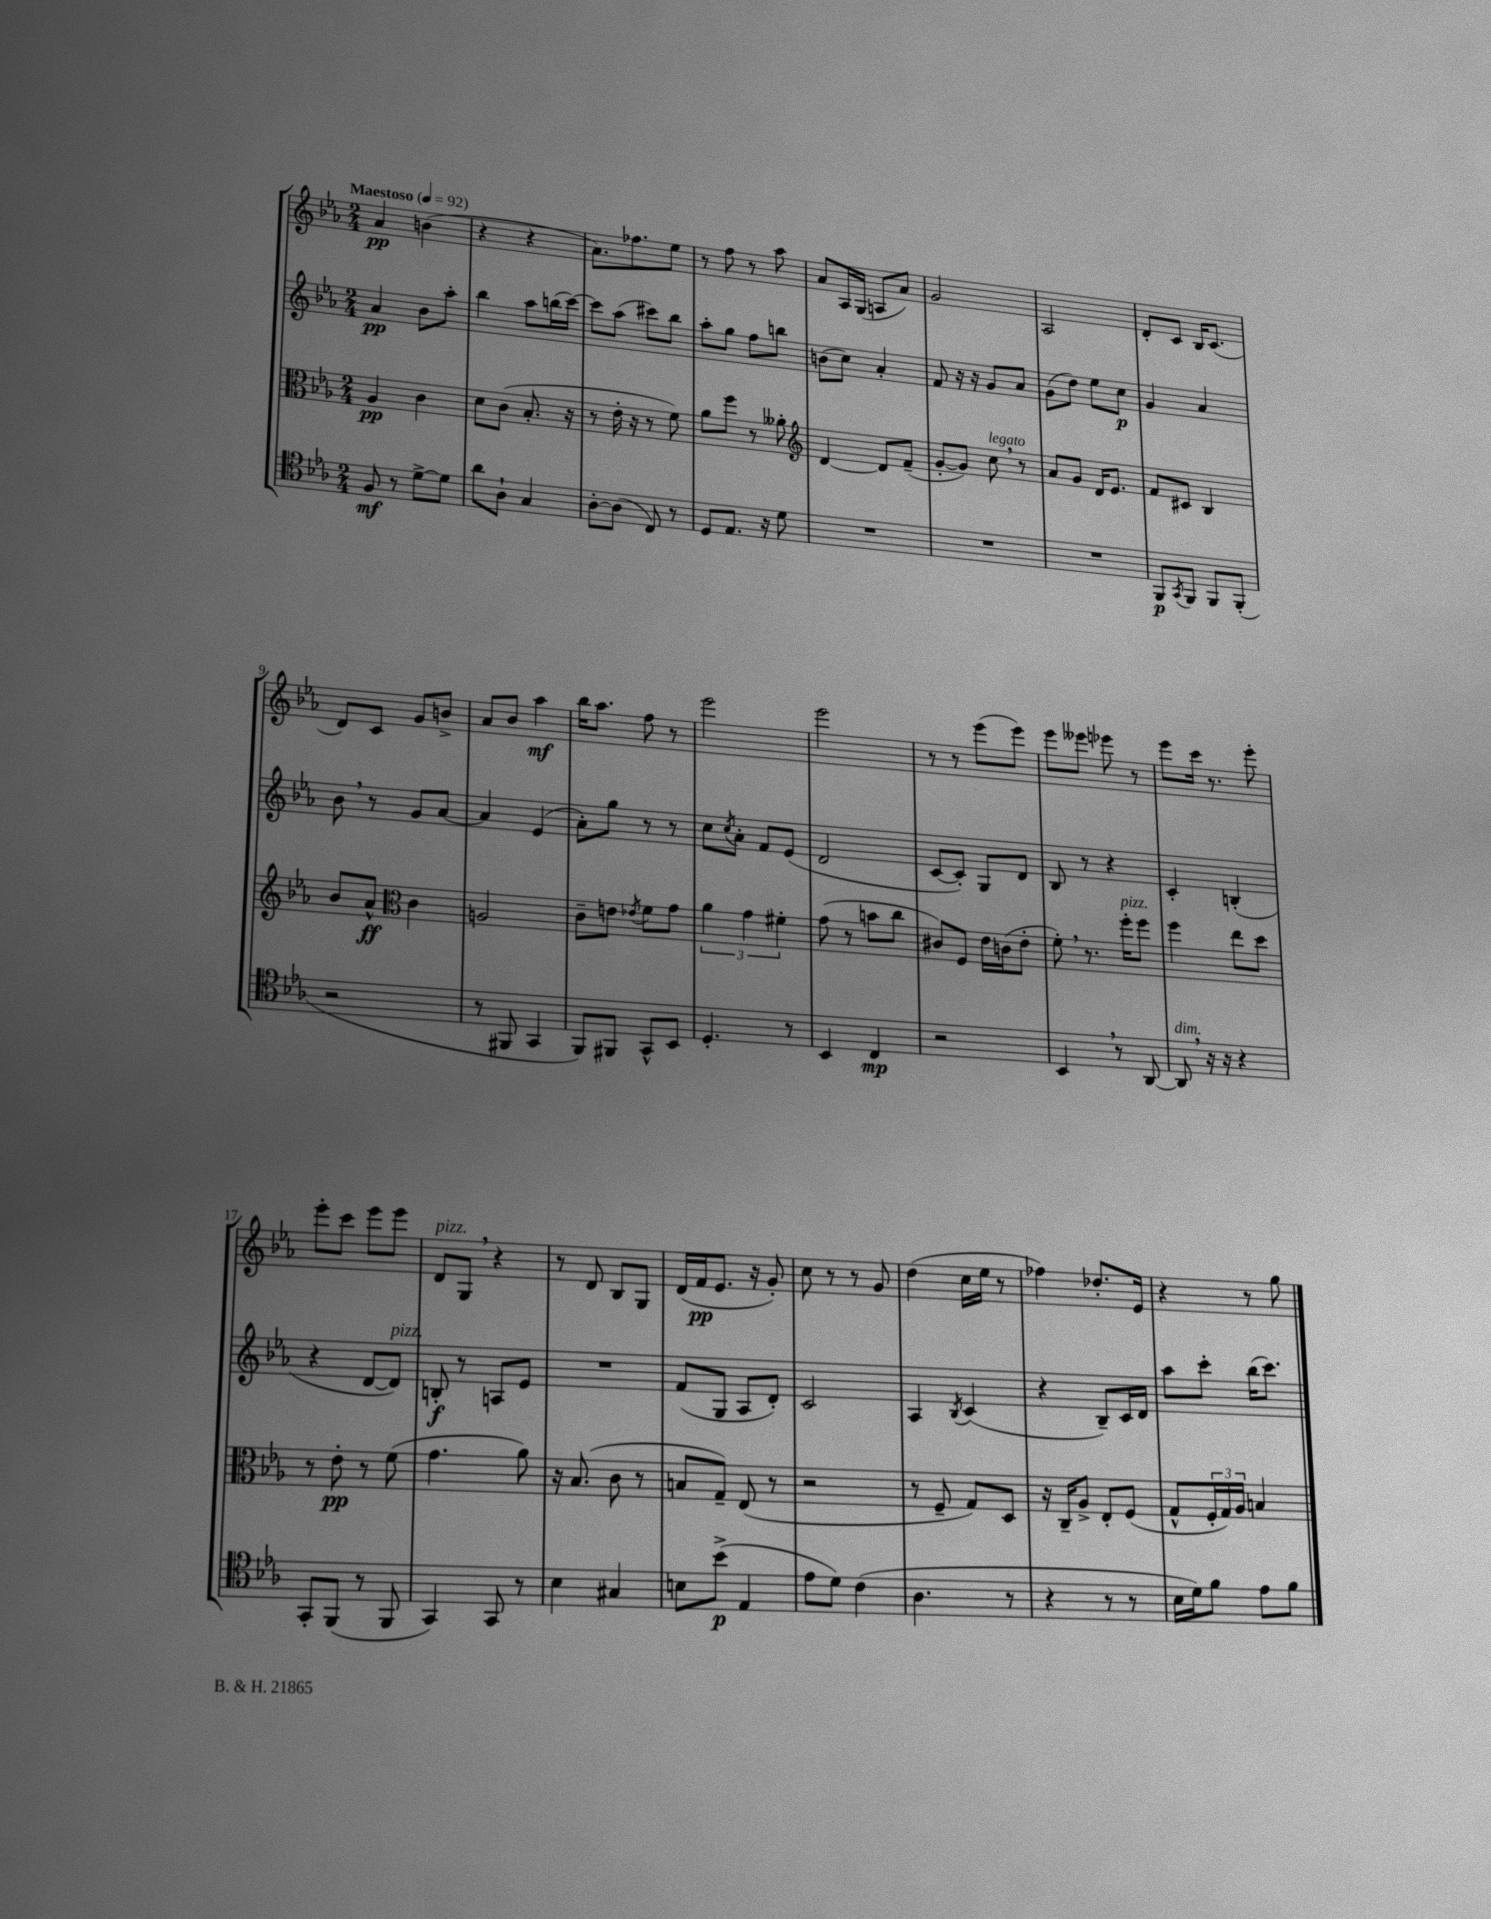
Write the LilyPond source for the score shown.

<<
\new StaffGroup <<
\new Staff = "s0" {
    \clef treble \key ees \major \numericTimeSignature \time 2/4 \tempo "Maestoso" 4 = 92
    aes'4\pp b'4( |
    r4 r4 |
    aes'8.) fes''8. ees''8 |
    r8 f''8 r8 aes''8 |
    aes'8 aes16 g16( a8 aes'8) |
    g'2 |
    aes2 |
    d'8-. c'8 bes16 c'8.( |
    d'8) c'8 g'8 b'8-> |
    aes'8 bes'8 aes''4\mf |
    bes''16 aes''8. f''8 r8 |
    ees'''2 |
    ees'''2 |
    r8 r8 ees'''8( ees'''8) |
    ees'''8 eeses'''8 ees'''8 r8 |
    ees'''8 c'''16 r8. ees'''8-. |
    ees'''8-. c'''8 ees'''8 ees'''8 |
    d'8^\markup { \italic "pizz." } g8 \breathe r4 |
    r8 d'8 bes8 g8 |
    d'16( f'16\pp ees'8. r16 g'8-.) |
    c''8 r8 r8 g'8 |
    d''4( c''16 ees''16 r8 |
    fes''4) des''8.-. ees'16 |
    r4 r8 g''8 \bar "|." |
}
\new Staff = "s1" {
    \clef treble \key ees \major \numericTimeSignature \time 2/4
    aes'4\pp bes'8 aes''8-. |
    bes''4 aes''8 b''16( c'''16~) |
    c'''8 aes''8( cis'''8) bes''8 |
    aes''8-. g''8 f''8 b''8 |
    b'8( c''8) aes'4-. |
    f'8 r16 r16 g'8 aes'8 |
    g'8( d''8) ees''8 c''8\p |
    g'4 aes'4 |
    bes'8 \breathe r8 g'8 aes'8~ |
    aes'4 ees'4( |
    aes'8-.) g''8 r8 r8 |
    c''8 \acciaccatura { c''8 } aes'8-. f'8 ees'8( |
    d'2 |
    c'8~ c'8-.) g8 d'8 |
    bes8 r8 r4 |
    c'4-. b4-.( |
    r4 d'8~ d'8^\markup { \italic "pizz." }) |
    b8-.\f r8 a8 ees'8 |
    R2 |
    f'8( g8 aes8 d'8-.) |
    c'2 |
    aes4 \acciaccatura { bes8 } c'4( |
    r4 bes8--) c'16 d'16 |
    aes''8 c'''8-. bes''16( c'''8.) \bar "|." |
}
\new Staff = "s2" {
    \clef alto \key ees \major \numericTimeSignature \time 2/4
    aes4\pp c'4 |
    d'8 c'8( bes8.-. r16 |
    r8 ees'16-. r16 r8 f'8) |
    aes'8 f''8 r8 aeses'8-. |
    \clef treble d'4~ d'8 f'8--( |
    g'8~-. g'8) c''8^\markup { \italic "legato" } \breathe r8 |
    aes'8 g'8 d'16 ees'8. |
    f'8 cis'8 bes4 |
    bes'8 aes'8-^\ff \clef alto c'4 |
    a2 |
    c'8-- e'8 \acciaccatura { ees'8 } f'8 g'8 |
    \tuplet 3/2 { aes'4 g'4 fis'4-. } |
    g'8( r8 b'8 c''8 |
    cis'8) f8 ees'16 c'16( ees'8-. |
    f'8-.) \breathe r8. f''16-.^\markup { \italic "pizz." } f''8 |
    f''4 ees''8 d''8 |
    r8 ees'8-.\pp r8 f'8( |
    g'4. aes'8) |
    r16 bes8.( c'8 r8 |
    b8 g8--) ees8( r8 |
    r2 |
    r8 f8-- g8) d8 |
    r16 c16-- aes8-> ees8-. f8( |
    g8-^ \tuplet 3/2 { f16-. g16) aes16 } b4 \bar "|." |
}
\new Staff = "s3" {
    \clef tenor \key ees \major \numericTimeSignature \time 2/4
    f8\mf r8 d'8~-> d'8 |
    aes'8 aes8-! g4 |
    aes8~-. aes8( c8) r8 |
    d8 ees8. r16 d'8 |
    R2 |
    R2 |
    R2 |
    f,8\p \acciaccatura { g,8 } f,8 f,8 f,8-.( |
    r2 |
    r8 fis,8 g,4 |
    f,8) fis,8 g,8-^ bes,8 |
    d4.-. r8 |
    bes,4 c4\mp |
    r2 |
    bes,4 \breathe r8 aes,8~ |
    aes,8^\markup { \italic "dim." } \breathe r16 r16 r4 |
    g,8-. f,8( r8 f,8 |
    g,4) g,8 r8 |
    bes4 gis4 |
    b8 bes'8->\p( ees4 |
    ees'8 d'8) c'4( |
    aes4. r8 |
    r4 r8 r8 |
    bes16 d'16) f'8 ees'8 f'8 \bar "|." |
}
>>
>>
